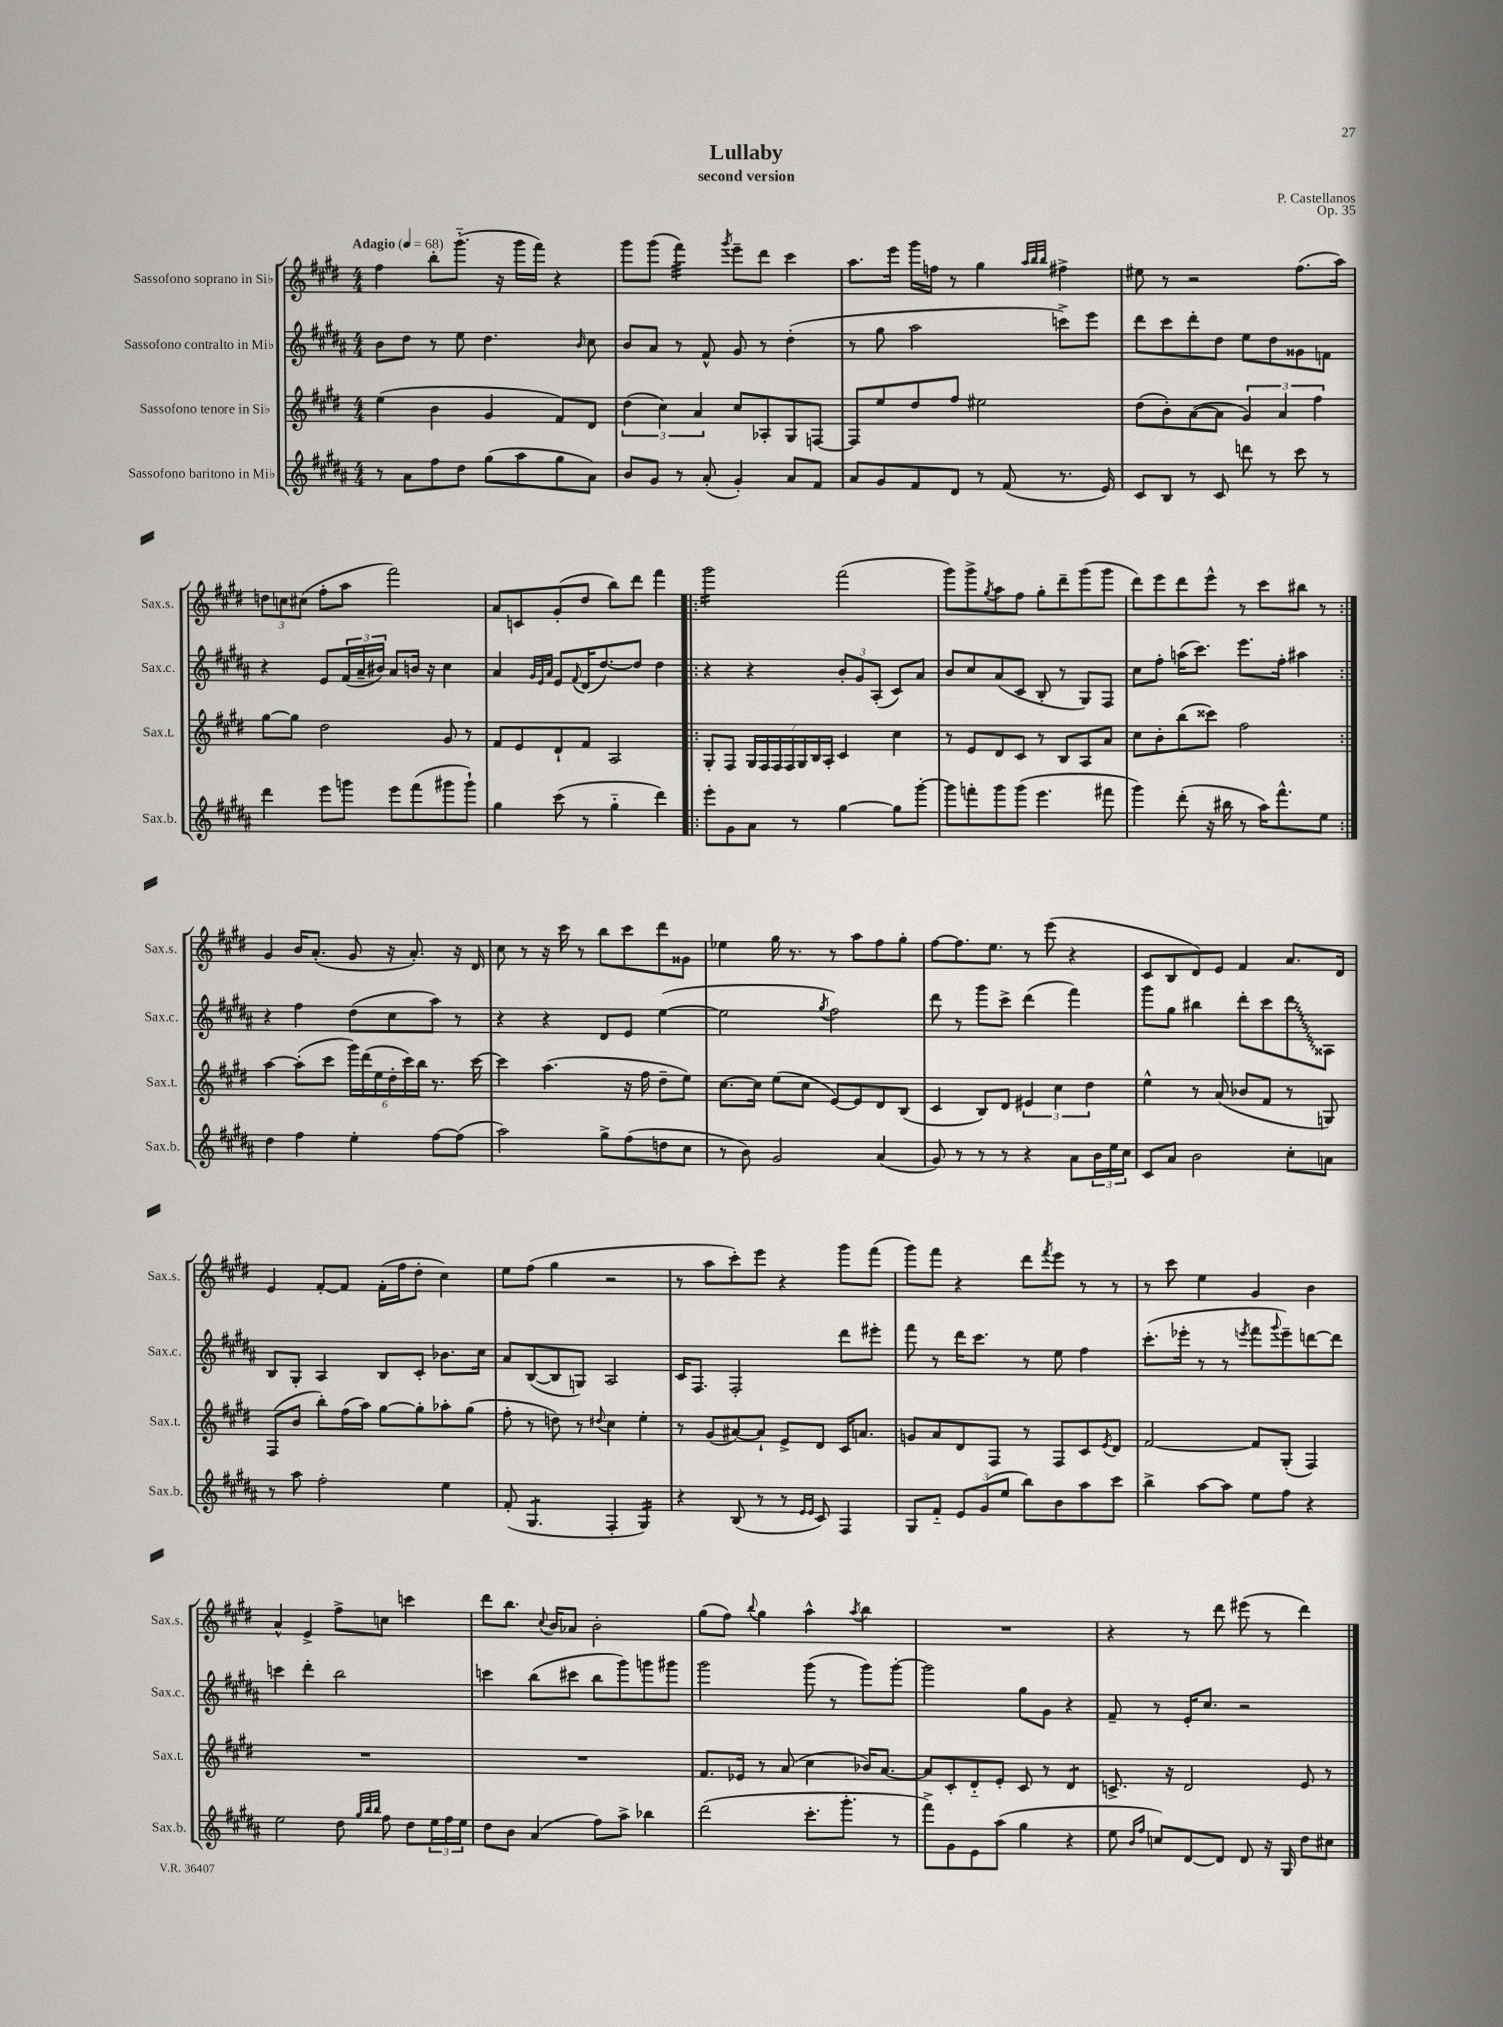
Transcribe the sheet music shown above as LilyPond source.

\header { title = "Lullaby" composer = "P. Castellanos" subtitle = "second version" opus = "Op. 35" }
<<
\new StaffGroup <<
\new Staff = "s0" \with { instrumentName = "Sassofono soprano in Sib" shortInstrumentName = "Sax.s." } {
    \clef treble \key e \major \numericTimeSignature \time 4/4 \tempo "Adagio" 4 = 68
    fis''4 b''8-. gis'''8.-_( r16 gis'''16 fis'''16) r4 |
    gis'''8 gis'''8( fis'''4:32) \acciaccatura { gis'''8 } e'''8-- dis'''8 cis'''4 |
    a''8. e'''16 gis'''16 f''16 r8 gis''4 \grace { a''32 b''32 b''32 } fis''4-> |
    eis''8 r8 r2 fis''8.( a''16) |
    \tuplet 3/2 { d''8 c''8 cis''8( } fis''8-. a''8 fis'''2) |
    a'8 c'8 gis'8-.( dis''8 b''8) dis'''8 fis'''4 |
    \repeat volta 2 { gis'''2:16 fis'''2( |
    gis'''8) gis'''8-> \acciaccatura { gis''8 } a''8 fis''8 gis''8-. dis'''8-- gis'''8( gis'''8 |
    dis'''8) e'''8 dis'''8 e'''8-^ r8 cis'''8 bis''8 r8 | }
    gis'4 b'16 a'8.-.( gis'8 r16 a'8.-.) r16 dis'16 |
    cis''8 r8 r16 cis'''16 r8 b''8 cis'''8 dis'''8 gisis'8 |
    ees''4 gis''16 r8. r8 a''8 fis''8 gis''8-. |
    fis''8~ fis''8. e''8. r8 e'''8( r4 |
    cis'8 b8 dis'8) e'8 fis'4 a'8. dis'16 |
    e'4 fis'8~-. fis'8 fis'16-.( fis''16 dis''8-. cis''4) |
    e''8 fis''8( gis''4 r2 |
    r8 a''8 cis'''8-.) e'''8 r4 gis'''8 fis'''8( |
    gis'''8) fis'''8 r4 dis'''8 \acciaccatura { fis'''8 } e'''8 r8 r8 |
    r8 cis'''8 e''4 gis'4 b'4 |
    a'4-^ e'4-> fis''8-> c''8 c'''4 |
    dis'''8 b''8. \appoggiatura { cis''8 } b'16 aes'8 b'2-. |
    gis''8( fis''8) \appoggiatura { b''8 } gis''4 a''4-^ \acciaccatura { a''8 } b''4 |
    R1 |
    r4 r8 dis'''8 eis'''8( r8 dis'''4) \bar "|." |
}
\new Staff = "s1" \with { instrumentName = "Sassofono contralto in Mib" shortInstrumentName = "Sax.c." } {
    \clef treble \key b \major \numericTimeSignature \time 4/4
    b'8 dis''8 r8 e''8 dis''4. \grace { b'16 } cis''8 |
    b'8 ais'8 r8 fis'8-^ gis'8 r8 dis''4-.( |
    r8 gis''8 ais''2 c'''8->) e'''8 |
    dis'''8 cis'''8 dis'''8-. dis''8 e''8 dis''8 gisis'8 f'8 |
    r4 e'8 \tuplet 3/2 { fis'16( ais'16-- bis'16) } ais'8 b'16 r16 cis''4 |
    ais'4 \grace { gis'32 e'32 ais'32 } e'8 \appoggiatura { fis'8 } dis'16( dis''8.~) dis''8 dis''4 |
    \repeat volta 2 { r4 r4 \tuplet 3/2 { b'8-. gis'8 ais8-.( } cis'8) ais'8 |
    b'8 cis''8 ais'8( cis'8 b8-. r8 gis8) fis8 |
    cis''8 fis''8-. a''16( cis'''8.) e'''8. fis''16-. ais''4 | }
    r4 fis''4 dis''8( cis''8 ais''8) r8 |
    r4 r4 dis'8 e'8 e''4~( |
    e''2 \acciaccatura { gis''8 } fis''2) |
    dis'''8 r8 gis'''8 cis'''8-> dis'''4( fis'''4) |
    gis'''8 gis''8 bis''4 dis'''8-. cis'''8 \once \override Glissando.style = #'zigzag dis'''8\glissando aisis8 |
    b8 gis8-. ais4 b8 cis'8-. bes'8. cis''16 |
    ais'8 b8~( b8 g8) ais2 |
    cis'16 fis8. fis2-. dis'''8 eis'''8-. |
    fis'''8 r8 dis'''16 cis'''8. r8 e''8 fis''4 |
    cis'''8.-.( ees'''16-. r8 r8 \acciaccatura { e'''8 } fis'''8 \appoggiatura { gis'''8 } e'''8--) d'''8~ d'''8 |
    c'''4 dis'''4-. b''2 |
    c'''4 b''8( cis'''8 b''8 gis'''8) g'''8 gis'''8 |
    gis'''2 gis'''8( r8 gis'''8) gis'''8~-. |
    gis'''2 gis''8 gis'8 r4 |
    fis'8-- r8 e'16-. cis''8. r2 \bar "|." |
}
\new Staff = "s2" \with { instrumentName = "Sassofono tenore in Sib" shortInstrumentName = "Sax.t." } {
    \clef treble \key e \major \numericTimeSignature \time 4/4
    e''4( b'4 gis'4 fis'8) dis'8 |
    \tuplet 3/2 { dis''4( cis''4) a'4 } cis''8 aes8-. gis8 f8~ |
    f8 e''8 dis''8 fis''8 eis''2 |
    dis''8( b'8-.) a'8~( a'8 \tuplet 3/2 { gis'4) a'4 fis''4 } |
    gis''8~ gis''8 dis''2 gis'8 r8 |
    fis'8 e'8 dis'8-! fis'8 a2 |
    \repeat volta 2 { gis8-. fis8 \tuplet 7/4 { gis16 fis16 fis16 fis16 gis16 b16 a16-. } cis'4 cis''4 |
    r8 e'8 dis'8 cis'8 r8 b8 a8 a'8 |
    cis''8 b'8-. b''8( cisis'''8) fis''2 | }
    a''4~ a''8-.( cis'''8 \tuplet 6/4 { gis'''16) dis'''16( e''16 dis''16-. cis'''16) b''16 } r8. cis'''16~ |
    cis'''4 a''4.( r16 fis''16 dis''8-- e''8) |
    cis''8.~ cis''16 e''8( cis''8 e'8~) e'8 dis'8 b8( |
    cis'4 b8) dis'8 \tuplet 3/2 { eis'4 cis''4 dis''4 } |
    e''4-^ r8 a'8( bes'8 fis'8 r8 g8) |
    fis8( b'8 b''8-.) fis''16( a''16) gis''8~ gis''8-. aes''8-. gis''8( |
    fis''8-. r8 d''8) r8 \appoggiatura { dis''8 } cis''4 e''4-. |
    r8 gis'8( ais'8~) ais'8-! e'8-> dis'8 cis'16 a'8. |
    g'8 a'8 dis'8 fis8 r8 fis8 cis'8 \acciaccatura { e'8 } dis'8 |
    fis'2~ fis'8 gis8-.( fis4) |
    R1 |
    R1 |
    fis'8. ees'16 r8 a'8( cis''4 bes'16) a'8.~ |
    a'8 cis'8-. dis'8-_ e'8-. cis'8 r8 dis'4:8 |
    c'8.-> r16 dis'2 e'8 r8 \bar "|." |
}
\new Staff = "s3" \with { instrumentName = "Sassofono baritono in Mib" shortInstrumentName = "Sax.b." } {
    \clef treble \key b \major \numericTimeSignature \time 4/4
    r8 ais'8 fis''8 dis''8 gis''8( ais''8 gis''8 ais'8) |
    b'8 gis'8 r8 ais'8-.( gis'4-.) ais'8 fis'8 |
    ais'8 gis'8 fis'8 dis'8 r8 fis'8( r8. e'16) |
    cis'8 b8 r8 cis'8 d'''8 r8 cis'''8 r8 |
    dis'''4 e'''8 g'''8 e'''8 fis'''8( gis'''8 gis'''8-!) |
    gis''4 cis'''8( r8 gis''4-_ dis'''4) |
    \repeat volta 2 { e'''8-. gis'8 ais'8 r8 gis''4~ gis''8 gis'''8~-. |
    gis'''8 f'''8-. gis'''8 gis'''8( e'''4. fis'''8 |
    gis'''4) dis'''8-.( r16 bis''16 r8 ais''16) fis'''8.-^ e''8 | }
    dis''4 fis''4 e''4-. fis''8~ fis''8( |
    ais''2) gis''8-> fis''8( d''8 cis''8 |
    r8 b'8) gis'2 ais'4( |
    gis'8) r8 r8 r8 r4 ais'8 \tuplet 3/2 { b'16 e''16 cis''16 } |
    cis'8 ais'8 b'2 cis''8-. a'8 |
    r8 ais''8 fis''2-. e''4 |
    fis'8-.( gis4.:8 fis4-. gis4:16) |
    r4 b8( r8 r8 \grace { e'16 e'16 } cis'8) fis4 |
    gis8 fis'8-_ \tuplet 3/2 { e'8 gis'8( e''8 } b''8) b'8 ais''8 cis'''8 |
    b''4-> ais''8~ ais''8 e''8 fis''8 r4 |
    e''2 dis''8 \grace { gis''32 b''32 b''32 } fis''8 dis''8 \tuplet 3/2 { e''16 fis''16 e''16 } |
    dis''8 b'8 ais'4( fis''8) ais''8-> bes''4 |
    dis'''2( cis'''8.-. gis'''8.-. r8 |
    fis'''8->) gis'8 e'8 ais''8( gis''4 r4 |
    e''8 \grace { b'16 fis''16 } c''8) dis'8~ dis'8 dis'8 r16 gis16 dis''8 cis''8 \bar "|." |
}
>>
>>
\layout { \context { \Score \remove "Bar_number_engraver" } }
